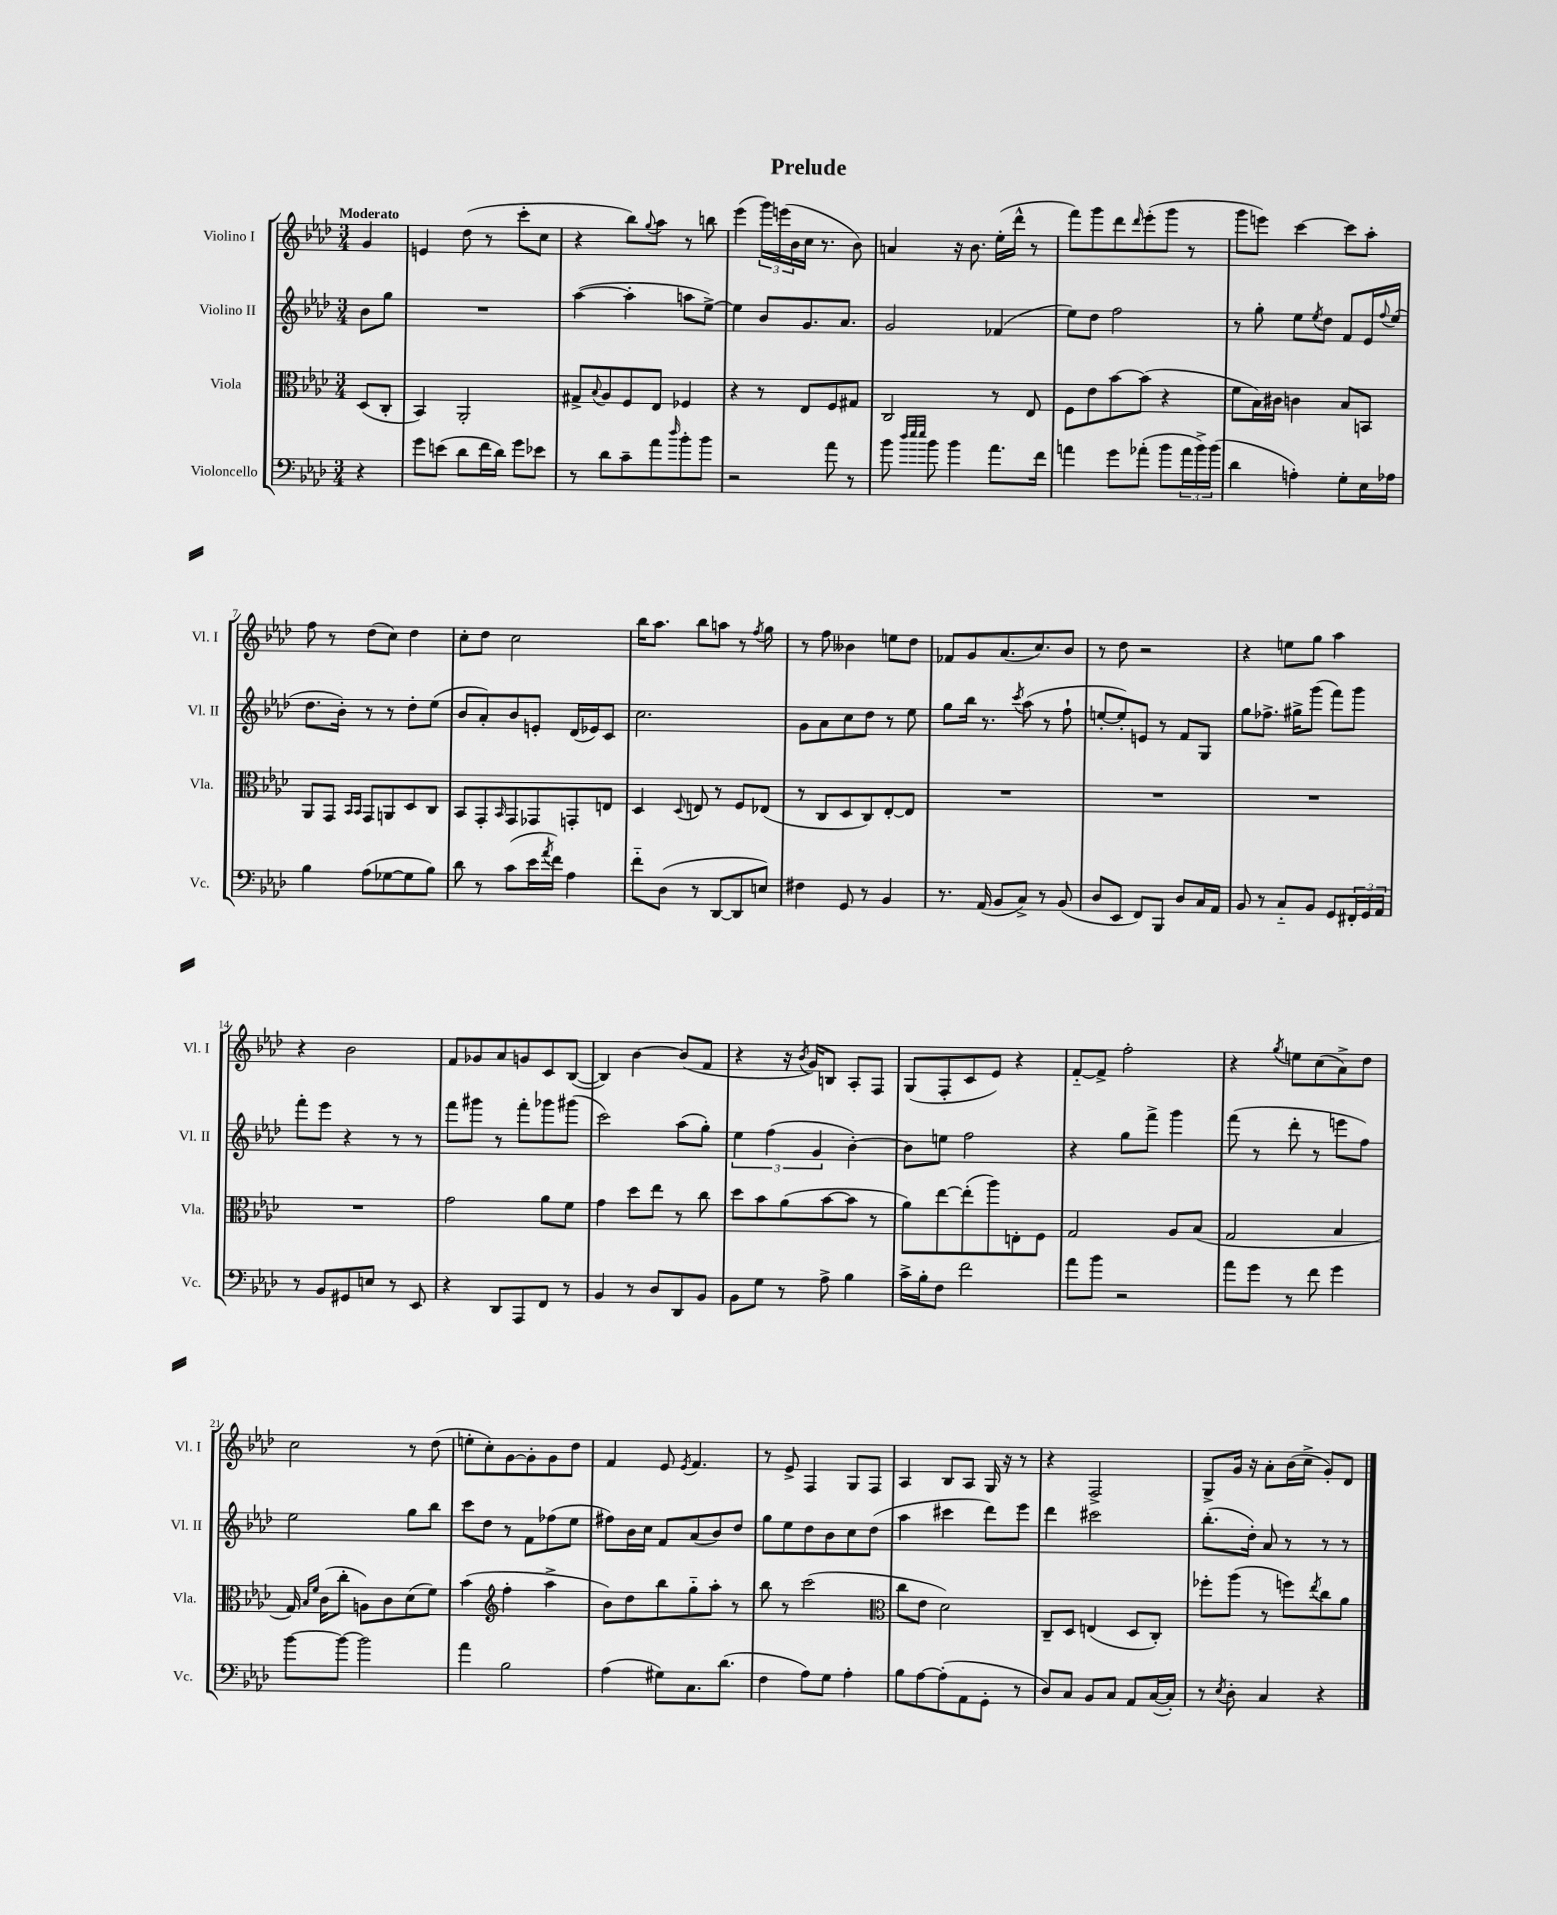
\header { title = "Prelude" }
<<
\new StaffGroup <<
\new Staff = "s0" \with { instrumentName = "Violino I" shortInstrumentName = "Vl. I" } {
    \clef treble \key aes \major \numericTimeSignature \time 3/4 \partial 4 \tempo "Moderato"
    g'4 |
    e'4 des''8( r8 c'''8-. c''8 |
    r4 bes''8) \appoggiatura { g''8 } aes''8 r8 b''8 |
    ees'''4( \tuplet 3/2 { g'''16) e'''16( bes'16 } c''16 r8. bes'8) |
    a'4 r16 bes'8. ees''16-.( des'''16-^ r8 |
    f'''8) g'''8 des'''8 \grace { des'''16 } ees'''8-.( g'''8 r8 |
    g'''8 e'''8) c'''4~ c'''8 aes''8-. |
    f''8 r8 des''8( c''8) des''4 |
    c''8-. des''8 c''2 |
    bes''16 aes''8. bes''8 a''8 r8 \acciaccatura { f''8 } g''8 |
    r8 f''8 beses'4 e''8 des''8 |
    fes'8 g'8 aes'8.( c''8.) bes'8 |
    r8 des''8 r2 |
    r4 e''8 g''8 aes''4 |
    r4 bes'2 |
    f'8 ges'8 aes'8 g'8 c'8 bes8~( |
    bes4) bes'4~ bes'8( f'8 |
    r4 r16 \acciaccatura { bes'8 } g'16) b8 aes8-. f8 |
    g8( f8-. c'8 ees'8) r4 |
    f'8~-_ f'8-> f''2-. |
    r4 \acciaccatura { g''8 } e''8 c''8( aes'8->) des''8 |
    c''2 r8 des''8( |
    e''8-. c''8-.) g'8~ g'8-. g'8 des''8 |
    f'4 ees'8 \acciaccatura { ees'8 } f'4. |
    r8 ees'8-> f4 g8 f8 |
    aes4 bes8 aes8 g16 r16 r8 |
    r4 f2-> |
    g8-> g'16 r16 aes'8-. bes'16( c''16-> g'8-.) des'8 \bar "|." |
}
\new Staff = "s1" \with { instrumentName = "Violino II" shortInstrumentName = "Vl. II" } {
    \clef treble \key aes \major \numericTimeSignature \time 3/4 \partial 4
    bes'8 g''8 |
    R2. |
    aes''4~( aes''4-. a''8 ees''8~->) |
    ees''4 bes'8 g'8. aes'8. |
    g'2 fes'4( |
    ees''8) des''8 f''2 |
    r8 g''8-. ees''8 \acciaccatura { ees''8 } des''8 f'8 ees'16 \appoggiatura { f''8 } ees''16( |
    des''8. bes'16-.) r8 r8 des''8-. ees''8( |
    bes'8 aes'8-.) bes'8 e'8-. des'16( ees'16) c'8 |
    c''2. |
    g'8 aes'8 c''8 des''8 r8 ees''8 |
    g''8 bes''16 r8. \acciaccatura { c'''8 } aes''8( r8 f''8-! |
    e''8~-. e''8-.) e'8 r8 f'8 g8 |
    g''8 fes''8.-> gis''16-> g'''8( f'''8) g'''8 |
    f'''8-. ees'''8 r4 r8 r8 |
    f'''8 gis'''8 r8 f'''8-. ges'''8 gis'''8( |
    c'''2) aes''8( g''8-.) |
    \tuplet 3/2 { ees''4 f''4( g'4 } bes'4~-.) |
    bes'8 e''8 f''2 |
    r4 g''8 f'''8-> g'''4 |
    f'''8( r8 des'''8-. r8 e'''8 f''8) |
    ees''2 g''8 bes''8 |
    c'''8 des''8 r8 f'8 fes''8( ees''8 |
    fis''8) bes'16 c''16 f'8 aes'8( bes'8) des''8 |
    g''8 ees''8 des''8 bes'8 c''8 des''8( |
    aes''4 cis'''4 des'''8) ees'''8 |
    des'''4 cis'''2 |
    bes''8.-.( des''16-.) aes'8 r8 r8 r8 \bar "|." |
}
\new Staff = "s2" \with { instrumentName = "Viola" shortInstrumentName = "Vla." } {
    \clef alto \key aes \major \numericTimeSignature \time 3/4 \partial 4
    des8( c8-. |
    bes,4) aes,2-. |
    gis8-> \appoggiatura { bes8 } aes8 f8 ees8 fes4 |
    r4 r8 ees8 f8 gis8 |
    c2 r8 ees8 |
    f8 ees'8 bes'8~ bes'8( r4 |
    f'8 bes16) cis'16 c'4 bes8 b,8 |
    aes,8 g,8 \grace { bes,16 bes,16 } g,8 a,8 des8 c8 |
    bes,8 g,8-. \grace { bes,16 } g,8 ges,8 g,8-. e8 |
    des4 \appoggiatura { des8 } e8 r8 f8 ees8( |
    r8 c8 des8 c8) ees8~-. ees8 |
    R2. |
    R2. |
    R2. |
    R2. |
    g'2 aes'8 f'8 |
    g'4 des''8 ees''8 r8 c''8 |
    des''8 bes'8 aes'8( bes'8~ bes'8 r8 |
    aes'8) ees''8~ ees''8-.( aes''8) e8-. f8 |
    g2 aes8 bes8( |
    g2 bes4 |
    g16) \grace { bes16 f'16 } c'16( c''8-. a8) c'8 des'8( f'8) |
    bes'4( \clef treble f''4-. aes''4-> |
    bes'8) des''8 bes''8 g''8-_ aes''8-. r8 |
    bes''8 r8 c'''2( |
    \clef alto c''8 ees'8 des'2) |
    c8-- des8 e4( des8 c8-.) |
    fes''8-. aes''8( r8 f''8) \acciaccatura { ees''8 } c''8 aes'8 \bar "|." |
}
\new Staff = "s3" \with { instrumentName = "Violoncello" shortInstrumentName = "Vc." } {
    \clef bass \key aes \major \numericTimeSignature \time 3/4 \partial 4
    r4 |
    g'8 e'8( des'8 f'16 des'16) g'8 ees'8 |
    r8 des'8 c'8-- aes'8 \grace { des''16 } bes'8-. bes'8 |
    r2 aes'8 r8 |
    bes'8 \grace { des''32 ees''32 ees''32 } bes'8 bes'4 aes'8. f'16 |
    a'4 g'8 aes'8-.( bes'8 \tuplet 3/2 { aes'16 bes'16->) bes'16( } |
    des'4 a4-.) g8-. ees16 aes16 |
    bes4 aes8( ges8~ ges8 bes8) |
    des'8 r8 c'8( ees'16 \acciaccatura { aes'8 } f'16) aes4 |
    f'8-_ des8( r8 des,8~ des,8 e8) |
    fis4 g,8 r8 bes,4 |
    r8. aes,16( bes,8 c8->) r8 bes,8( |
    des8 ees,8 f,8) bes,,8 des8 c16 aes,16 |
    bes,8 r8 c8-_ bes,8 g,8 \tuplet 3/2 { fis,16-. g,16 aes,16 } |
    r8 bes,8 gis,8 e8 r8 ees,8 |
    r4 des,8 aes,,8 f,8 r8 |
    bes,4 r8 des8 des,8 bes,8 |
    bes,8 g8 r8 aes8-> bes4 |
    c'16-> bes16-. f8 f'2 |
    aes'8 bes'8 r2 |
    aes'8 g'8 r8 f'8 g'4 |
    bes'8~ bes'8~ bes'2 |
    aes'4 bes2 |
    aes4( gis8) c8. des'8.( |
    f4 aes8) g8 aes4-. |
    bes8 aes8~ aes8-.( aes,8 g,8-. r8 |
    des8) c8 bes,8 c8 aes,8 c16~( c16-.) |
    r8 \acciaccatura { ees8 } des8-. c4 r4 \bar "|." |
}
>>
>>
